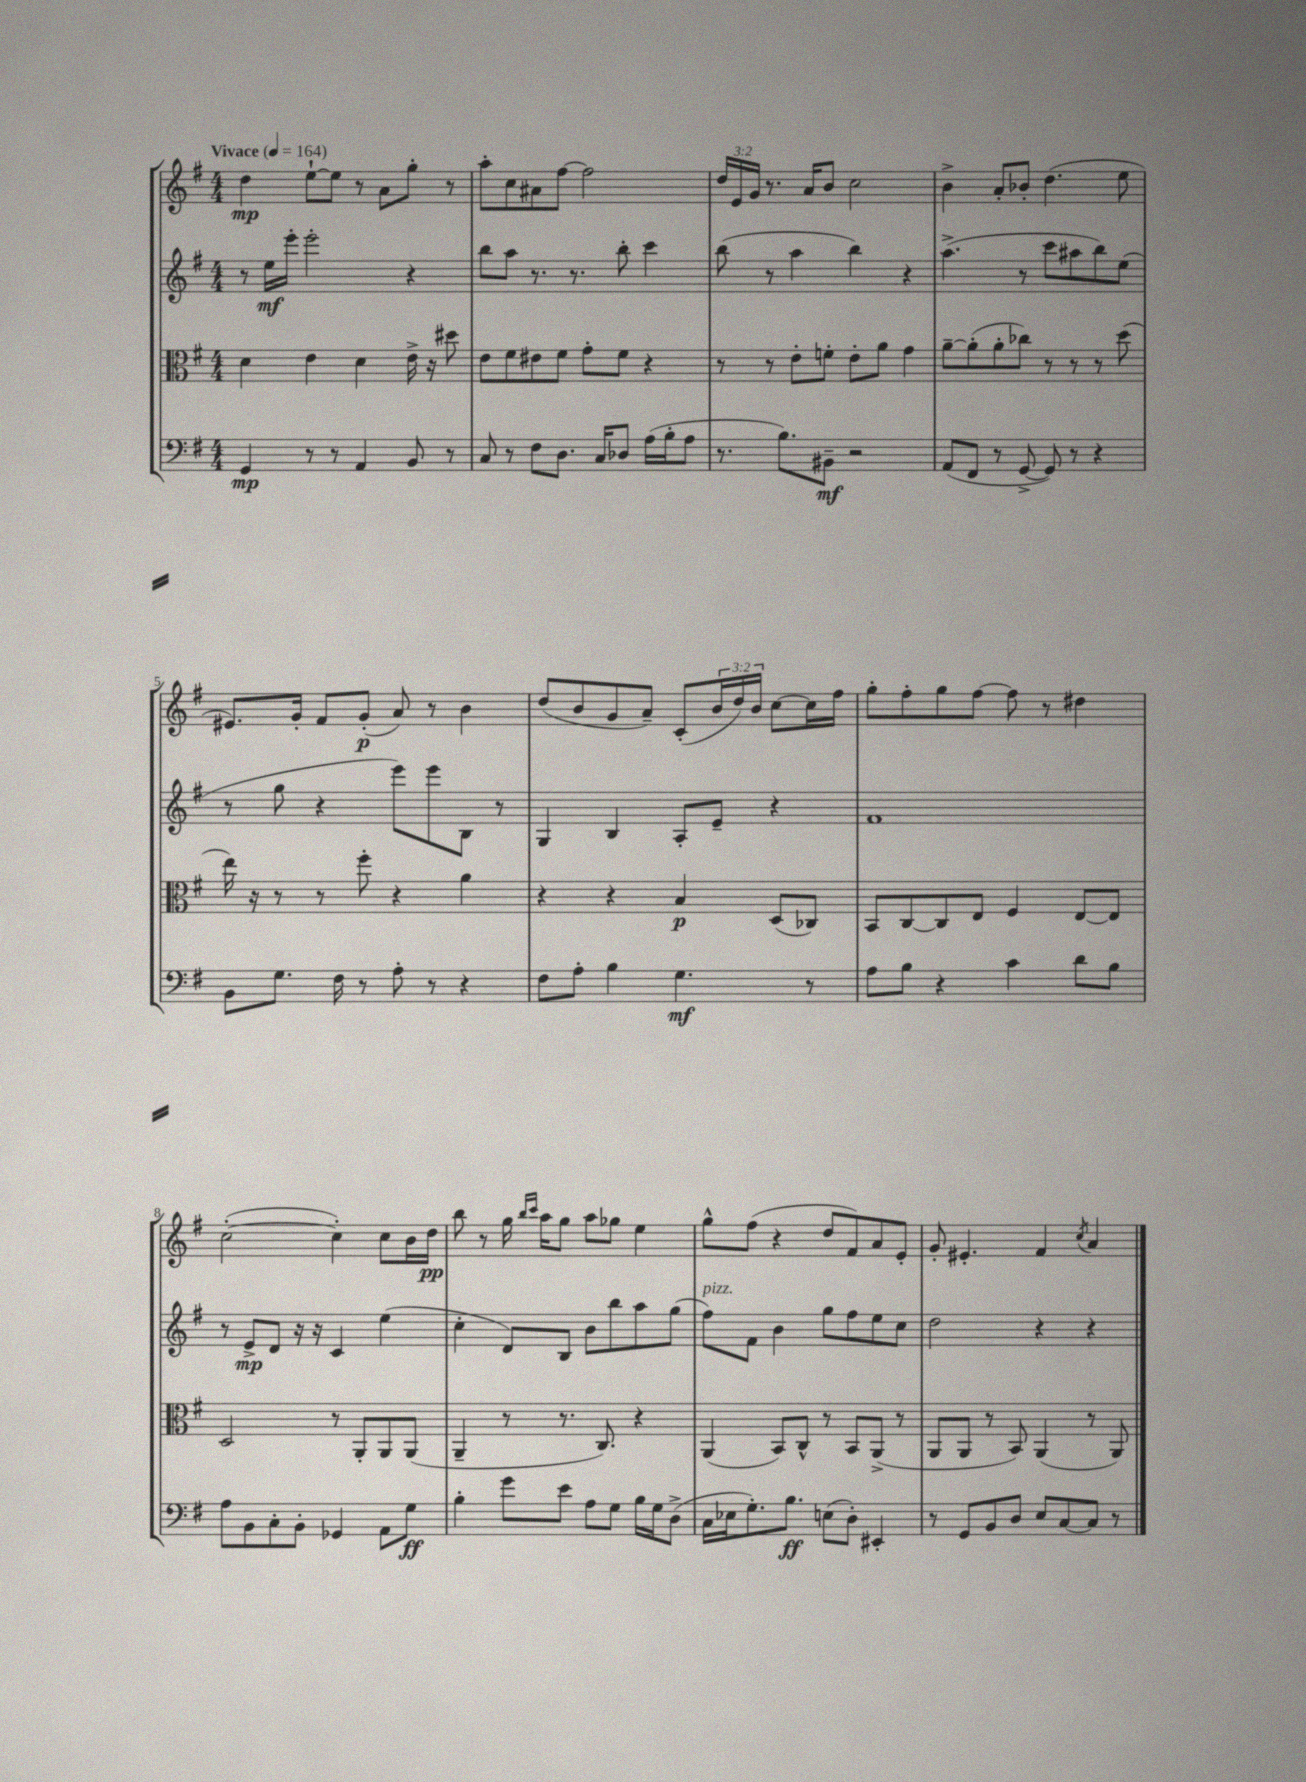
<<
\new StaffGroup <<
\new Staff = "s0" {
    \clef treble \key g \major \numericTimeSignature \time 4/4 \override Staff.TupletNumber.text = #tuplet-number::calc-fraction-text \tempo "Vivace" 4 = 164
    d''4\mp e''8~-! e''8 r8 a'8 g''8-. r8 |
    a''8-. c''8 ais'8 fis''8~ fis''2 |
    \tuplet 3/2 { d''16 e'16 g'16 } r8. a'16 b'8 c''2 |
    b'4-> a'8-. bes'8-. d''4.( e''8 |
    eis'8.) g'16-. fis'8 g'8-.\p( a'8) r8 b'4 |
    d''8( b'8 g'8 a'8--) c'8-.( \tuplet 3/2 { b'16 d''16) b'16 } c''8~ c''16 fis''16 |
    g''8-. fis''8-. g''8 fis''8~ fis''8 r8 dis''4 |
    c''2~-.( c''4-.) c''8 b'16 d''16\pp |
    b''8 r8 g''16 \grace { b''16 c'''16 } a''16 g''8 a''8 ges''8 e''4 |
    g''8-^ fis''8( r4 d''8 fis'8) a'8 e'8-. |
    g'8-. eis'4.-. fis'4 \acciaccatura { c''8 } a'4 \bar "|." |
}
\new Staff = "s1" {
    \clef treble \key g \major \numericTimeSignature \time 4/4
    r8 e''16\mf e'''16-. e'''2-. r4 |
    b''8 a''8 r8. r8. b''8-. c'''4 |
    b''8( r8 a''4 b''4) r4 |
    a''4.->( r8 c'''8 ais''8 b''8) e''8( |
    r8 g''8 r4 e'''8) e'''8 b8 r8 |
    g4 b4 a8-. e'8-- r4 |
    fis'1 |
    r8 e'8->\mp d'8 r16 r16 c'4 e''4( |
    c''4-. d'8) b8 b'8 b''8 a''8 g''8( |
    fis''8^\markup { \italic "pizz." }) fis'8 b'4 g''8 fis''8 e''8 c''8 |
    d''2 r4 r4 \bar "|." |
}
\new Staff = "s2" {
    \clef alto \key g \major \numericTimeSignature \time 4/4
    d'4 e'4 d'4 e'16-> r16 dis''8 |
    e'8 fis'8 eis'8 fis'8 g'8-. fis'8 r4 |
    r8 r8 e'8-. f'8-. e'8-. a'8 g'4 |
    a'8~-- a'8-.( a'8-. ces''8) r8 r8 r8 d''8( |
    e''16) r16 r8 r8 fis''8-. r4 a'4 |
    r4 r4 b4\p d8( ces8) |
    b,8 c8~ c8 e8 fis4 e8~ e8 |
    d2 r8 a,8-. a,8 a,8( |
    a,4-- r8 r8. c8.) r4 |
    a,4( b,8) c8-^ r8 b,8 a,8->( r8 |
    a,8 a,8 r8 b,8) a,4( r8 a,8) \bar "|." |
}
\new Staff = "s3" {
    \clef bass \key g \major \numericTimeSignature \time 4/4
    g,4\mp r8 r8 a,4 b,8 r8 |
    c8 r8 fis8 d8. c16 des8 a16( b16-. a8 |
    r8. b8.) bis,8--\mf r2 |
    a,8( fis,8 r8 g,8~-> g,8) r8 r4 |
    b,8 g8. fis16 r8 a8-. r8 r4 |
    fis8 a8-. b4 g4.\mf r8 |
    a8 b8 r4 c'4 d'8 b8 |
    a8 b,8 c8-. b,8-. ges,4 a,8 g8\ff |
    b4-. g'8 e'8 a8 g8 b16 g16 d8->( |
    c16 ees16 g8.-.) b8.\ff e8( d8-.) eis,4-. |
    r8 g,8 b,8 d8 e8 c8~ c8 r8 \bar "|." |
}
>>
>>
